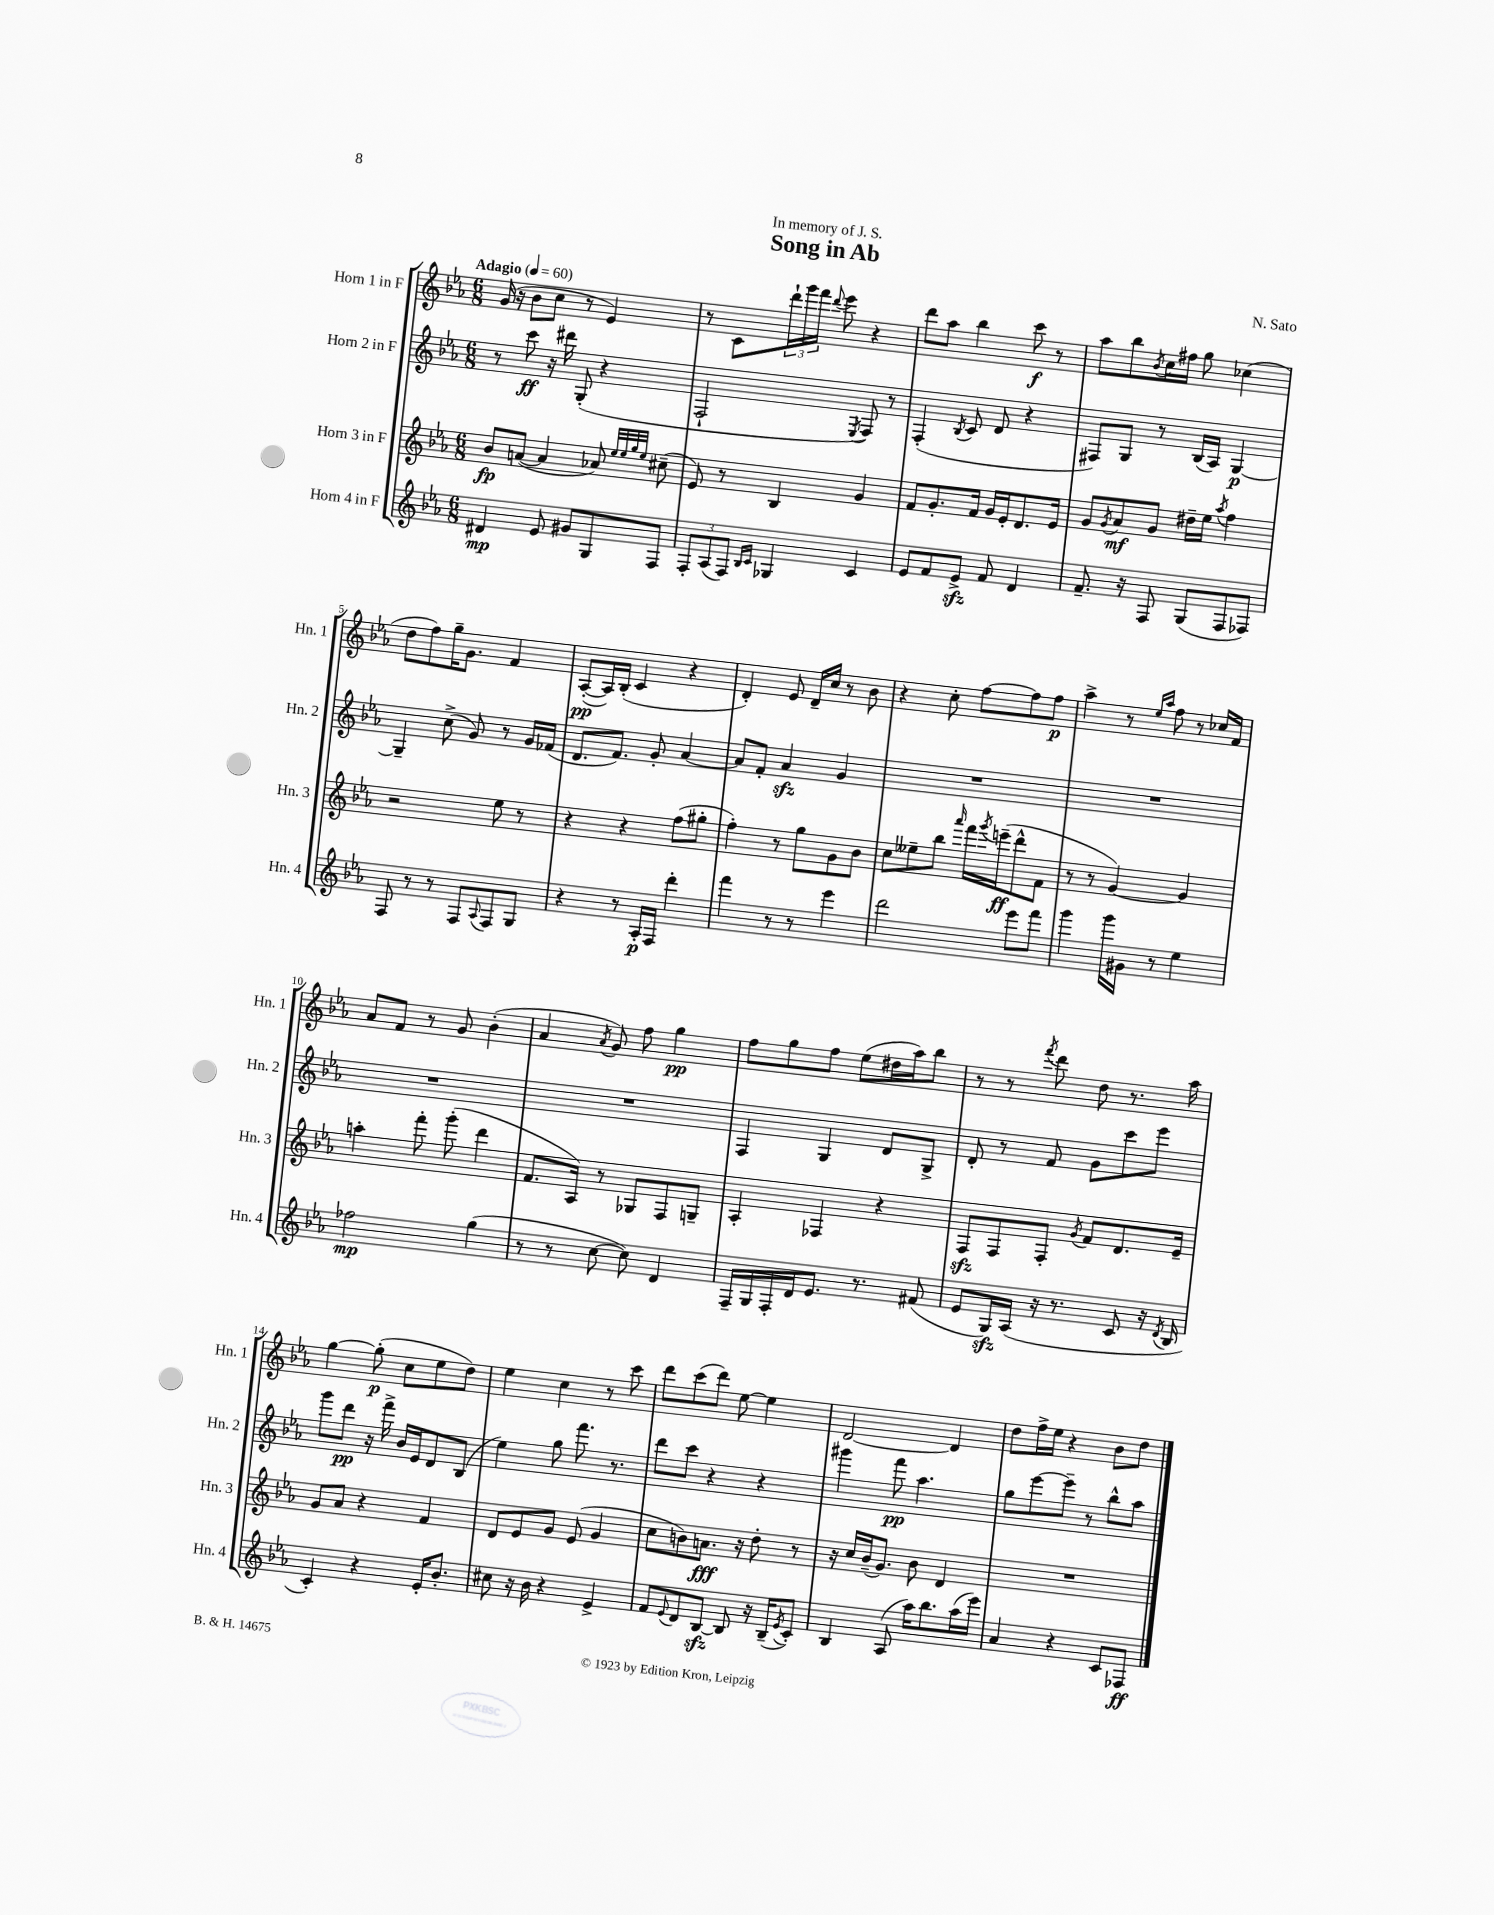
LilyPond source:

\header { title = "Song in Ab" composer = "N. Sato" dedication = "In memory of J. S." }
<<
\new StaffGroup <<
\new Staff = "s0" \with { instrumentName = "Horn 1 in F" shortInstrumentName = "Hn. 1" } {
    \clef treble \key ees \major \numericTimeSignature \time 6/8 \tempo "Adagio" 4 = 60
    g'16( r16 bes'8 c''8 r8 ees'4) |
    r8 c'8 \tuplet 3/2 { d'''16-! g'''16 f'''16 } \appoggiatura { d'''8 } ees'''8 r4 |
    d'''8 aes''8 bes''4 c'''8\f r8 |
    aes''8 bes''8 \acciaccatura { bes'8 } c''16 fis''16 g''8 ces''4( |
    d''8 f''8) g''16-- g'8. f'4 |
    aes8~-.\pp( aes16) bes16-.( c'4 r4 |
    d'4-.) ees'8 d'16-- c''16 r8 bes'8 |
    r4 c''8-. f''8~ f''8 f''8\p |
    aes''4-> r8 \grace { ees''16 aes''16 } f''8 r8 ces''16 f'16 |
    aes'8 f'8 r8 g'8 bes'4-.( |
    aes'4 \acciaccatura { aes'8 } g'8) f''8 g''4\pp |
    f''8 g''8 f''8 ees''8( dis''16 aes''16) bes''8 |
    r8 r8 \acciaccatura { f'''8 } d'''8 d''8 r8. aes''16 |
    g''4~ g''8-.\p( c''8 ees''8 d''8) |
    ees''4 c''4 r8 c'''8 |
    d'''8 c'''8( d'''8) ees''8~ ees''4 |
    d'2~ d'4 |
    d''8 f''16-> ees''16 r4 bes'8 d''8 \bar "|." |
}
\new Staff = "s1" \with { instrumentName = "Horn 2 in F" shortInstrumentName = "Hn. 2" } {
    \clef treble \key ees \major \numericTimeSignature \time 6/8
    r8 c'''8\ff r16 dis'''16 g8-.( r4 |
    f2-! \acciaccatura { ees8 } f8) r8 |
    f4-.( \acciaccatura { bes8 } c'8 d'8 r4 |
    fis8) g8 r8 bes16( aes16) g4~\p |
    g4-- c''8->( g'8) r8 g'16 fes'16( |
    d'8. f'8.) g'8-. aes'4~ |
    aes'8 f'8-. aes'4\sfz g'4 |
    R2. |
    R2. |
    R2. |
    R2. |
    f4 g4 d'8 g8-> |
    d'8-. r8 f'8 g'8 c'''8 ees'''8 |
    g'''8 d'''8\pp r16 f'''16-> bes'16 ees'16 d'8 bes8( |
    ees''4) g''8 f'''8. r8. |
    d'''8 c'''8 r4 r4 |
    gis'''4 f'''8\pp aes''4. |
    g''8 ees'''8~ ees'''8-- r8 bes''8-^ aes''8 \bar "|." |
}
\new Staff = "s2" \with { instrumentName = "Horn 3 in F" shortInstrumentName = "Hn. 3" } {
    \clef treble \key ees \major \numericTimeSignature \time 6/8
    bes'8\fp a'8~( a'4 aes'8) \grace { ees''32 ees''32 g''32 ees''32 } cis''8--( |
    ees'8) r8 bes4 g'4 |
    f'8 g'8.-. f'16 g'16 ees'16-. d'8. ees'16 |
    g'8 \acciaccatura { g'8 } aes'8\mf g'8 dis''16-- ees''16 \acciaccatura { aes''8 } f''4 |
    r2 ees''8 r8 |
    r4 r4 f''8( gis''8-. |
    f''4-.) r8 g''8 g'8 bes'8 |
    c''8 eeses''8-- bes''8 \grace { aes'''16 } f'''16 \acciaccatura { g'''8 } e'''16--\ff( d'''8-^ f'8 |
    r8 r8 g'4~) g'4 |
    a''4-. f'''8-. g'''8-.( d'''4 |
    f'8. aes16) r8 ges8 f8 g8-- |
    aes4-. fes4 r4 |
    f8\sfz f8 f8-. \acciaccatura { g'8 } f'8 d'8. ees'16-- |
    g'8 aes'8 r4 f'4 |
    d'8 ees'8 g'8 ees'8( g'4 |
    c''8 b'8) a'8.\fff r16 d''8-. r8 |
    r16 c''16 bes'16--( g'8.) bes'8 d'4 |
    R2. \bar "|." |
}
\new Staff = "s3" \with { instrumentName = "Horn 4 in F" shortInstrumentName = "Hn. 4" } {
    \clef treble \key ees \major \numericTimeSignature \time 6/8
    dis'4\mp ees'8 gis'8 g8 f8 |
    \tuplet 3/2 { f8-. aes8( f8) } \grace { bes16 c'16 } ges4 c'4 |
    ees'8 f'8 ees'8->\sfz f'8 d'4 |
    f'8.-- r16 f8 g8( f8 fes8) |
    f8 r8 r8 f8 \appoggiatura { aes8 } f8 g8 |
    r4 r8 aes16-.\p f16 d'''4-. |
    f'''4 r8 r8 ees'''4 |
    d'''2 ees'''8 f'''8 |
    g'''4 g'''16 gis'16 r8 ees''4 |
    fes''2\mp g''4( |
    r8 r8 c''8~ c''8) d'4 |
    f16-- g16 f16-. d'16 ees'8. r8. fis'8( |
    ees'8 g16\sfz) aes16( r16 r8. c'8 r16 \acciaccatura { d'8 } bes16 |
    c'4-.) r4 ees'16-. bes'8.-. |
    cis''8 r16 bes'16 r4 ees'4-> |
    f'8 \appoggiatura { ees'8 } d'8 bes8~\sfz bes8 r16 bes16--( \acciaccatura { ees'8 } c'8-.) |
    bes4 aes8( aes''16) bes''8. aes''16( ees'''16) |
    aes'4 r4 c'8 fes8\ff \bar "|." |
}
>>
>>
